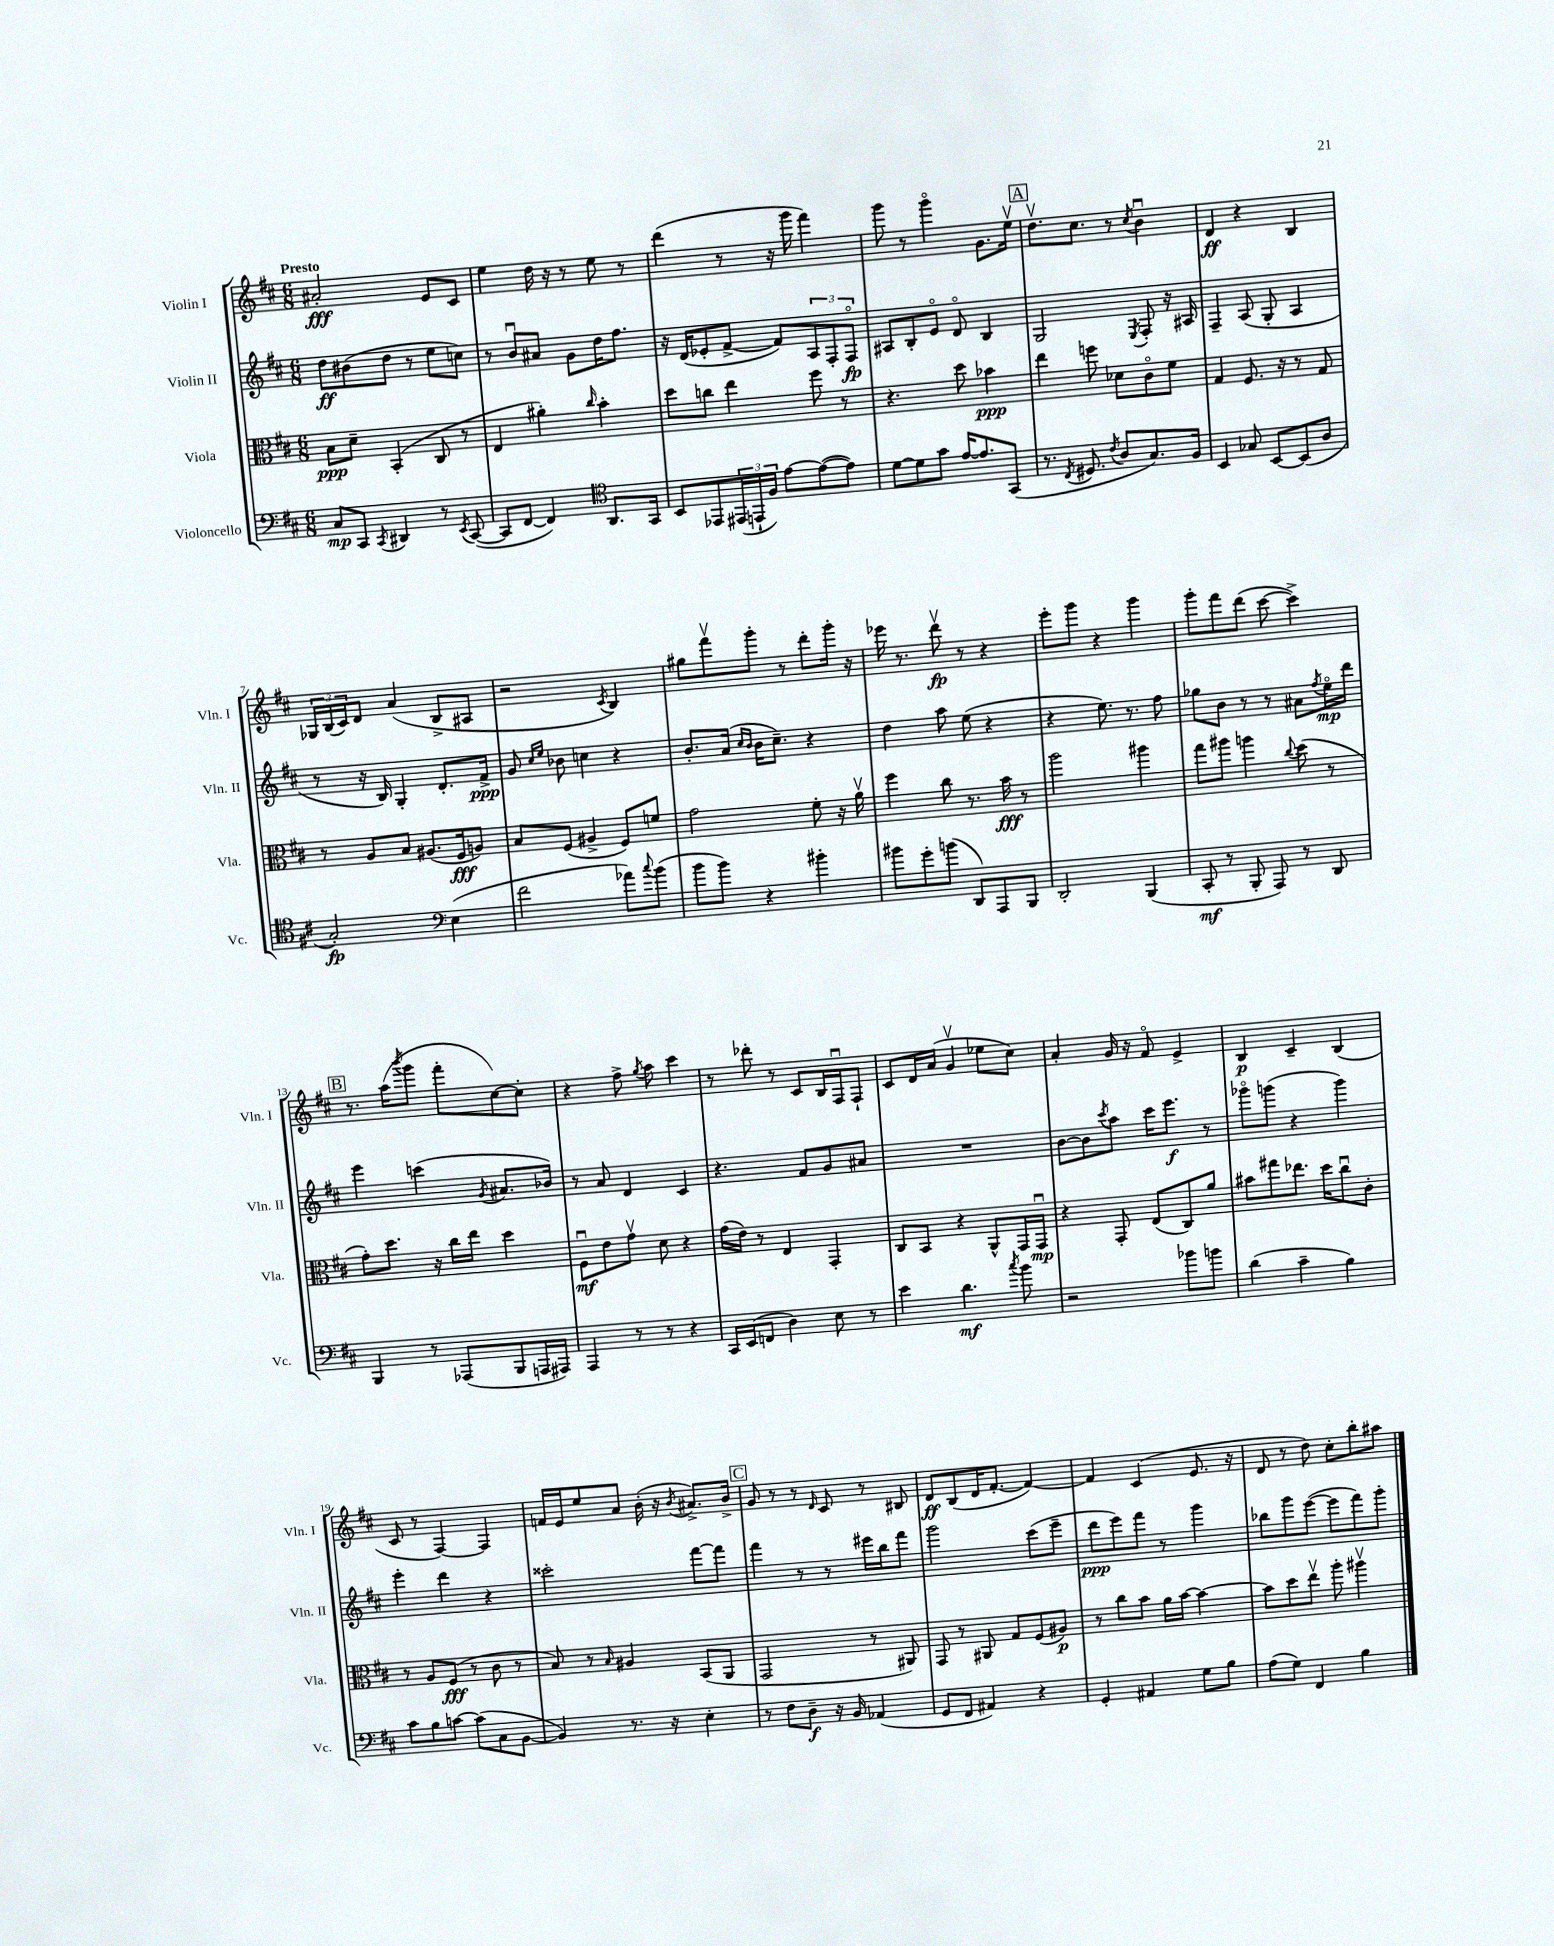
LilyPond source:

<<
\new StaffGroup <<
\new Staff = "s0" \with { instrumentName = "Violin I" shortInstrumentName = "Vln. I" } {
    \clef treble \key d \major \numericTimeSignature \time 6/8 \tempo "Presto"
    ais'2-.\fff e'8 cis'8 |
    e''4 d''16 r16 r8 e''8 r8 |
    d'''4( r8 r16 g'''16 fis'''4) |
    g'''8 r8 g'''4\flageolet g'8. e''16\upbow |
    \mark \markup { \box "A" } d''8.\upbow cis''8. r8 \acciaccatura { cis''8 } b'4\downbow |
    d'4\ff r4 b4 |
    \tuplet 3/2 { ges16 b16( cis'16) } d'8 a'4( b8-> ais8 |
    r2 \acciaccatura { cis'8 } b4) |
    gis''8 fis'''8\upbow g'''8-. r8 d'''8-. g'''16-. r16 |
    ees'''16 r8. d'''8\upbow\fp r8 r4 |
    e'''8-. g'''8 r4 g'''4 |
    g'''8-. fis'''8 d'''8( cis'''8~ cis'''4->) |
    \mark \markup { \box "B" } r8. a''16( \acciaccatura { b'''8 } g'''8 fis'''8-. cis''8~) cis''8-. |
    r4 fis''8-> \acciaccatura { g''8 } a''8 cis'''4 |
    r8 des'''8-. r8 cis'8 b16 fis16\downbow fis8-! |
    cis'8 d'16 a'16( g'4\upbow ees''8 cis''8) |
    a'4-. g'16 r16 fis'8\flageolet e'4-> |
    b4\p cis'4-- b4( |
    cis'8 r8 fis4~) fis4 |
    f'16 e'16 e''8 a'8 b'16-.( r16 \acciaccatura { b'8 } ais'8.->) b'16-> |
    \mark \markup { \box "C" } g'8 r8 r8 \grace { d'16 } cis'8 r8 bis8 |
    d'8\ff b8( d'16 fis'8.~-. fis'4~) |
    fis'4 cis'4( e'8. r16 |
    d'8 r8 d''8) cis''8-. b''8-. ais''8 \bar "|." |
}
\new Staff = "s1" \with { instrumentName = "Violin II" shortInstrumentName = "Vln. II" } {
    \clef treble \key d \major \numericTimeSignature \time 6/8
    d''8\ff bis'8( d''8 r8 e''8 c''8) |
    r8 b'8\downbow ais'8 g'8 d''16 fis''8. |
    r16 d'16( ees'8-. fis'8~-> fis'8) \tuplet 3/2 { a8 fis8-. fis8\flageolet\fp } |
    ais8 b8-. e'8\flageolet d'8\flageolet b4 |
    \mark \markup { \box "A" } g2 \acciaccatura { e8 } fis8-. r16 ais16 |
    fis4-- a8( g8-. a4 |
    r8 r16 b16) g4-. d'8.-. fis'16->\ppp |
    g'8 \grace { cis''16 e''16 } bes'8 c''4 r4 |
    b'8.-. a'16( \grace { cis''16 b'16 } b'16 cis''8.--) r4 |
    d''4 a''8 e''8( r4 |
    r4 e''8.) r8. fis''8 |
    ges''8 b'8 r8 r8 ais'8 \acciaccatura { fis''8 } e''16\flageolet\mp d'''16 |
    \mark \markup { \box "B" } e'''4 c'''4( \acciaccatura { g'8 } ais'8. bes'16) |
    r8 a'8 d'4 cis'4 |
    r4. fis'8 g'8 ais'8 |
    R2. |
    b'8~ b'8 \acciaccatura { cis'''8 } a''8 cis'''16 e'''8.\f r8 |
    ges'''8\flageolet g'''8( r4 g'''4) |
    e'''4-. d'''4 r4 |
    cisis'''2-. fis'''8~ fis'''8 |
    \mark \markup { \box "C" } fis'''4 r8 r8 eis'''16 b''16 fis'''8 |
    g'''2 cis'''8( e'''8-- |
    d'''8\ppp e'''8) fis'''8 r8 g'''4 |
    bes''8 g'''8 e'''8~( e'''8 fis'''8) g'''8-. \bar "|." |
}
\new Staff = "s2" \with { instrumentName = "Viola" shortInstrumentName = "Vla." } {
    \clef alto \key d \major \numericTimeSignature \time 6/8
    b8\ppp d'8-- b,4-.( cis8 r8 |
    e4 ais'4-.) \grace { cis''16 } b'4-. |
    d''8 c''8 e''4 fis''8 r8 |
    r4. d''8 bes'4\ppp |
    \mark \markup { \box "A" } e''4 f''8 des'8 cis'8\flageolet fis'8 |
    g4 fis8. r16 r8 g8 |
    r8 a8 b8 ais8.( fis16\fff a8) |
    b8 fis8( ais4-> fis8) f'8 |
    g'2 fis'8-. r16 a'16\upbow |
    fis''4 cis''8 r8. b'16\fff r8 |
    a''2 ais''4 |
    g''8 ais''8 a''4 \appoggiatura { cis''8 } d''8( r8 |
    \mark \markup { \box "B" } g'8-.) d''8. r16 cis''16 e''16 d''4 |
    fis8\downbow\mf e'8 g'8\upbow d'8 r4 |
    g'16( e'16) r8 e4 g,4-. |
    cis8 b,8 r4 a,8-^ g,16 g,16\downbow\mp |
    r4 g,8-. e8( cis8) a'8 |
    bis'8 gis''8 ees''8. d''16 cis''8\downbow cis'8-. |
    r8 a8 fis8\fff( r8 cis'8 r8 |
    b8) r8 \grace { b16 } ais4 b,8( a,8 |
    \mark \markup { \box "C" } g,2 r8 ais,8) |
    g,8 r8 ais,8 g8 fis8( ais8\p) |
    r8 cis''8 b'8 a'16 b'16~ b'4~ |
    b'8 d''8 e''8\upbow a''8-. ais''4\upbow \bar "|." |
}
\new Staff = "s3" \with { instrumentName = "Violoncello" shortInstrumentName = "Vc." } {
    \clef bass \key d \major \numericTimeSignature \time 6/8
    cis8\mp cis,8 \acciaccatura { cis,8 } dis,4 r8 \acciaccatura { e,8 } cis,8~( |
    cis,8 fis,8~ fis,4) \clef tenor a,8. g,16 |
    b,8 ees,8 \tuplet 3/2 { eis,16( e,16-! fis16) } e'8~ e'8~( e'8) |
    d'8~ d'8 g'8 e'16~ e'8. g,8( |
    \mark \markup { \box "A" } r8. \acciaccatura { cis8 } dis8. \acciaccatura { cis'8 } a8 g8.) fis16 |
    b,4 ges8 b,8~ b,8( a8 |
    g2-.\fp) \clef bass e4( |
    fis'2 aes'8) \appoggiatura { cis''8 } b'8( |
    b'8 b'8) r4 bis'4-. |
    bis'8 g'8-. b'8( d,8) a,,8 b,,8 |
    d,2-. b,,4( |
    cis,8-.\mf r8 b,,8-. a,,8) r8 d,8 |
    \mark \markup { \box "B" } b,,4 r8 aes,,8( b,,8 a,,16 ais,,16) |
    a,,4 r8 r8 r4 |
    cis,16 e,16( f,8 d4) e8 r8 |
    e'4 d'4.\mf \acciaccatura { cis''8 } b'8 |
    r2 bes'8 b'8 |
    d'4( cis'4-- b4) |
    cis'8 b8 c'8~ c'8( cis8 b,8~ |
    b,4) r8. r16 e4-. |
    \mark \markup { \box "C" } r8 fis8 d8--\f r16 b,16 aes,4( |
    g,8 fis,8 ais,4) r4 |
    g,4-. ais,4 g8 b8 |
    a8( g8) fis,4 b4 \bar "|." |
}
>>
>>
